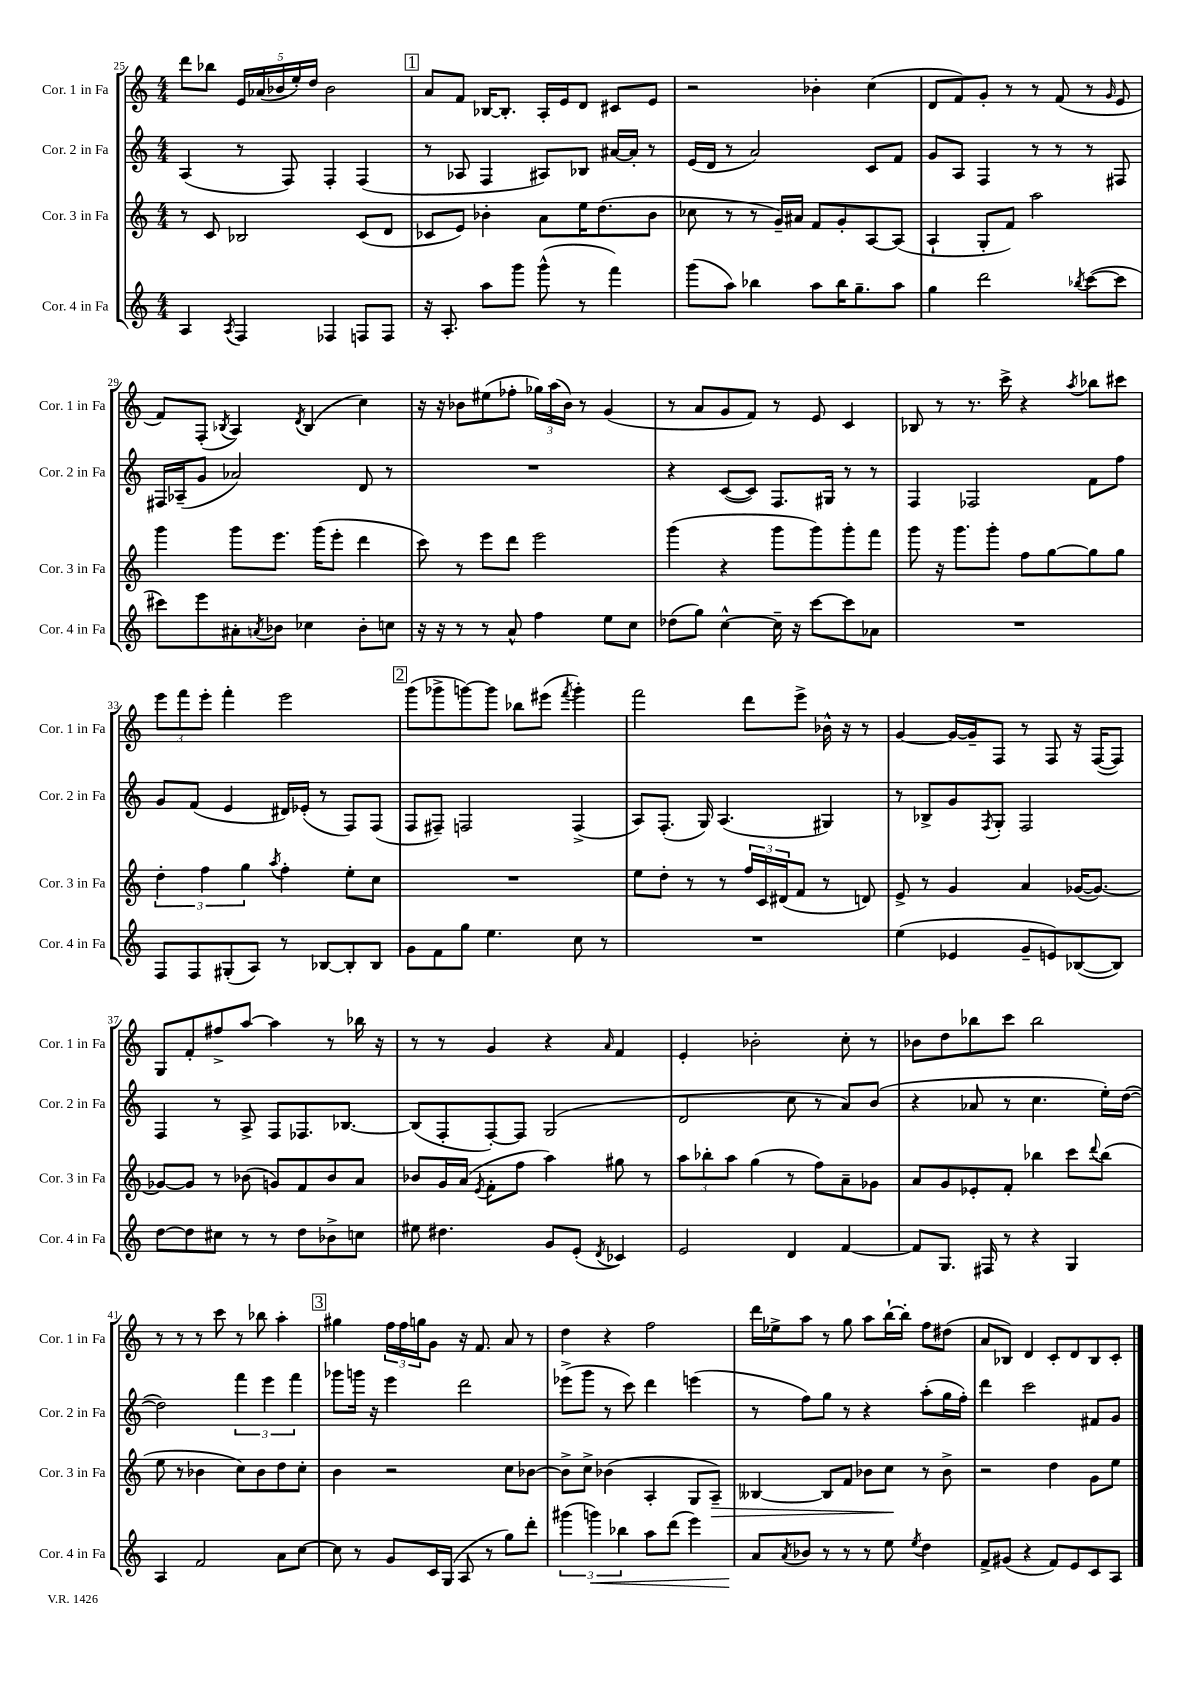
<<
\new StaffGroup <<
\new Staff = "s0" \with { instrumentName = "Cor. 1 in Fa" shortInstrumentName = "Cor. 1 in Fa" } {
    \clef treble \key c \major \numericTimeSignature \time 4/4
    d'''8 bes''8 \tuplet 5/4 { e'16 aes'16( bes'16 e''16-.) d''16 } bes'2 |
    \mark \markup { \box "1" } a'8 f'8 bes16~ bes8.-. a16-. e'16 d'8 cis'8 e'8 |
    r2 bes'4-. c''4( |
    d'8 f'8) g'8-. r8 r8 f'8( r8 \grace { g'16 } e'8 |
    f'8) f8-.( \acciaccatura { bes8 } a4) \acciaccatura { d'8 } bes4( c''4) |
    r16 r16 bes'8 eis''8( fes''8-. \tuplet 3/2 { ges''16) a''16( bes'16) } r8 g'4( |
    r8 a'8 g'8 f'8) r8 e'8 c'4 |
    bes8 r8 r8. c'''16-> r4 \acciaccatura { a''8 } bes''8 cis'''8 |
    \tuplet 3/2 { e'''8 f'''8 e'''8-. } f'''4-. e'''2 |
    \mark \markup { \box "2" } g'''8( ges'''8-> g'''8~) g'''8 bes''8 eis'''8( \acciaccatura { f'''8 } g'''4-.) |
    f'''2 d'''8 e'''8-> bes'16-^ r16 r8 |
    g'4~ g'16~ g'16-- f8 r8 f8 r16 f16~( f8) |
    g8 f'8-. fis''8-> a''8~ a''4 r8 bes''16 r16 |
    r8 r8 g'4 r4 \grace { a'16 } f'4 |
    e'4-. bes'2-. c''8-. r8 |
    bes'8 d''8 bes''8 c'''8 bes''2 |
    r8 r8 r8 c'''8 r8 bes''8 a''4-. |
    \mark \markup { \box "3" } gis''4 \tuplet 3/2 { f''16 f''16 g''16 } g'8 r16 f'8. a'8 r8 |
    d''4 r4 f''2 |
    d'''16 ees''16-> a''8 r8 g''8 a''8 b''16~-! b''16-. f''8 dis''8( |
    a'8 bes8) d'4 c'8-. d'8 bes8 c'8-. \bar "|." |
}
\new Staff = "s1" \with { instrumentName = "Cor. 2 in Fa" shortInstrumentName = "Cor. 2 in Fa" } {
    \clef treble \key c \major \numericTimeSignature \time 4/4
    a4( r8 f8) f4-. f4( |
    \mark \markup { \box "1" } r8 aes8 f4 ais8) bes8 ais'16~ ais'16-. r8 |
    e'16( d'16 r8 a'2) c'8 f'8 |
    g'8 a8 f4 r8 r8 r8 fis8 |
    fis16 aes16--( g'8 aes'2) d'8 r8 |
    R1 |
    r4 c'8~( c'8) f8. gis16 r8 r8 |
    f4 fes2 f'8 f''8 |
    g'8 f'8( e'4 dis'16) ees'16-.( r8 f8) f8( |
    \mark \markup { \box "2" } f8 fis8--) f2 f4->( |
    a8) f8.-.( g16) a4.( gis4) |
    r8 bes8-> g'8 \acciaccatura { f8 } g8-. f2 |
    f4 r8 a8-> f8 fes8. bes8.~ |
    bes8( f8-. f8~-.) f8 g2( |
    d'2 c''8 r8 a'8) b'8( |
    r4 aes'8 r8 c''4. e''16-.) d''16~( |
    d''2) \tuplet 3/2 { f'''4 e'''4 f'''4 } |
    \mark \markup { \box "3" } ges'''8 g'''16 r16 e'''4 d'''2 |
    ees'''8->( g'''8 r8 c'''8) d'''4 e'''4( |
    r8 f''8) g''8 r8 r4 a''8-.( g''16 f''16-.) |
    d'''4 c'''2 fis'8 g'8 \bar "|." |
}
\new Staff = "s2" \with { instrumentName = "Cor. 3 in Fa" shortInstrumentName = "Cor. 3 in Fa" } {
    \clef treble \key c \major \numericTimeSignature \time 4/4
    r8 c'8 bes2 c'8( d'8 |
    \mark \markup { \box "1" } ces'8 e'8) bes'4-. a'8 e''16 d''8.( bes'8 |
    ces''8 r8 r8 g'16--) ais'16 f'8 g'8-. a8~ a8( |
    a4-! g8-. f'8) a''2 |
    g'''4 g'''8 e'''8. g'''16( e'''8-. d'''4 |
    c'''8) r8 e'''8 d'''8 e'''2 |
    g'''4( r4 g'''8 g'''8) g'''8-. f'''8 |
    g'''8 r16 g'''8. g'''8-. f''8 g''8~ g''8 g''8 |
    \tuplet 3/2 { d''4-. f''4 g''4 } \acciaccatura { a''8 } f''4-. e''8-. c''8 |
    \mark \markup { \box "2" } R1 |
    e''8 d''8-. r8 r8 \tuplet 3/2 { f''16 c'16 dis'16( } f'8 r8 d'8) |
    e'8-> r8 g'4 a'4 ges'16~( ges'8.~) |
    ges'8~ ges'8 r8 bes'8( g'8) f'8 bes'8 a'8 |
    bes'8 g'16 a'16( \acciaccatura { e'8 } f'8-. f''8 a''4) gis''8 r8 |
    \tuplet 3/2 { a''8 bes''8-. a''8 } g''4( r8 f''8) a'8-- ges'8 |
    a'8 g'8 ees'8-. f'8-. bes''4 c'''8 \appoggiatura { d'''8 } bes''8( |
    e''8 r8 bes'4 c''8) bes'8 d''8 c''8-. |
    \mark \markup { \box "3" } b'4 r2 c''8 bes'8~ |
    bes'8-> c''8-> bes'4( a4-. g8 a8--\>) |
    beses4~ beses8 f'8 bes'8 c''8\! r8 bes'8-> |
    r2 d''4 g'8 e''8 \bar "|." |
}
\new Staff = "s3" \with { instrumentName = "Cor. 4 in Fa" shortInstrumentName = "Cor. 4 in Fa" } {
    \clef treble \key c \major \numericTimeSignature \time 4/4
    a4 \acciaccatura { a8 } f4 fes4 f8 f8 |
    \mark \markup { \box "1" } r16 a8.-. a''8 g'''8 g'''8-^( r8 f'''4) |
    g'''8( a''8) bes''4 a''8 bes''16 g''8.-- a''8 |
    g''4 d'''2 \acciaccatura { bes''8 } c'''8~( c'''8 |
    cis'''8) e'''8 ais'8-. \acciaccatura { a'8 } bes'8 ces''4 bes'8-. c''8 |
    r16 r16 r8 r8 a'8-^ f''4 e''8 c''8 |
    des''8( g''8) c''4~-^ c''16-- r16 c'''8~ c'''8 aes'8 |
    R1 |
    f8 f8 gis8-.( a8) r8 bes8~ bes8-. bes8 |
    \mark \markup { \box "2" } g'8 f'8 g''8 e''4. c''8 r8 |
    R1 |
    e''4( ees'4 g'8-- e'8) bes8~( bes8) |
    d''8~ d''8 cis''8 r8 r8 d''8 bes'8-> c''8 |
    eis''8 dis''4. g'8 e'8-.( \acciaccatura { d'8 } ces'4) |
    e'2 d'4 f'4~ |
    f'8 g8. fis16 r8 r4 g4 |
    a4 f'2 a'8 c''8~ |
    \mark \markup { \box "3" } c''8 r8 g'8 c'16 g16( a8 r8 g''8) d'''8-. |
    \tuplet 3/2 { gis'''4( g'''4\<) bes''4 } a''8 d'''8( e'''4) |
    a'8\! \acciaccatura { a'8 } bes'8 r8 r8 r8 e''8 \acciaccatura { e''8 } d''4 |
    f'8-> gis'8( r4 f'8) e'8 c'8 a8 \bar "|." |
}
>>
>>
\layout { \context { \Score currentBarNumber = #25 } }
